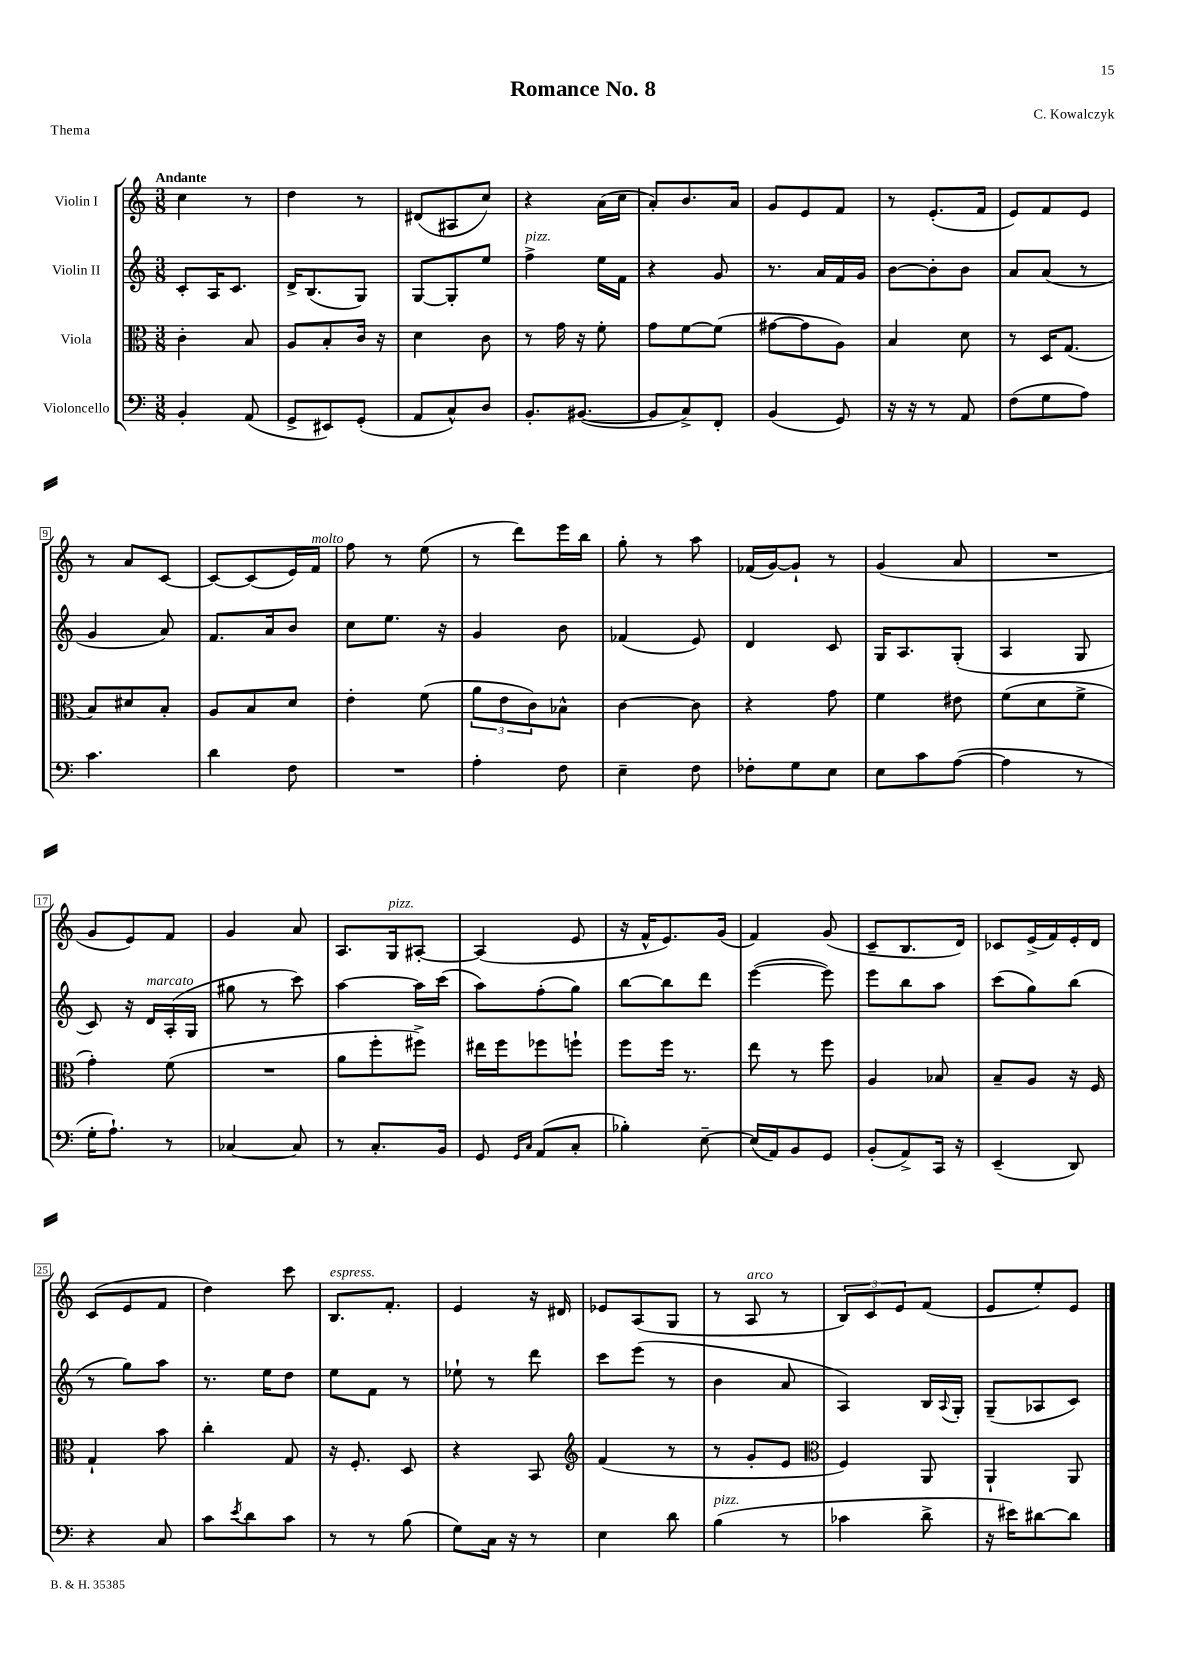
\header { title = "Romance No. 8" composer = "C. Kowalczyk" piece = "Thema" }
<<
\new StaffGroup <<
\new Staff = "s0" \with { instrumentName = "Violin I" } {
    \clef treble \key c \major \numericTimeSignature \time 3/8 \tempo "Andante"
    c''4 r8 |
    d''4 r8 |
    dis'8( ais8 c''8) |
    r4 a'16( c''16 |
    a'8-.) b'8. a'16 |
    g'8 e'8 f'8 |
    r8 e'8.-.( f'16 |
    e'8) f'8 e'8 |
    r8 a'8 c'8~ |
    c'8~ c'8( e'16) f'16^\markup { \italic "molto" } |
    f''8 r8 e''8( |
    r8 d'''8) e'''16 b''16 |
    g''8-. r8 a''8 |
    fes'16( g'16~) g'8-! r8 |
    g'4( a'8 |
    R4. |
    g'8 e'8) f'8 |
    g'4 a'8 |
    a8. g16^\markup { \italic "pizz." } ais8~-. |
    ais4( e'8 |
    r16 f'16-^ e'8.) g'16( |
    f'4) g'8( |
    c'8-- b8. d'16) |
    ces'8 e'16->( f'16) e'16-. d'16 |
    c'8( e'8 f'8 |
    d''4) c'''8 |
    b8.^\markup { \italic "espress." } f'8.-. |
    e'4 r16 dis'16 |
    ees'8 a8( g8 |
    r8 a8^\markup { \italic "arco" } r8 |
    \tuplet 3/2 { b8) c'8 e'8 } f'8( |
    e'8 e''8-.) e'8 \bar "|." |
}
\new Staff = "s1" \with { instrumentName = "Violin II" } {
    \clef treble \key c \major \numericTimeSignature \time 3/8
    c'8-. a16 c'8. |
    d'16-> b8.( g8) |
    g8~ g8-. e''8 |
    f''4->^\markup { \italic "pizz." } e''16 f'16 |
    r4 g'8 |
    r8. a'16 f'16 g'16 |
    b'8~ b'8-. b'8 |
    a'8 a'8( r8 |
    g'4 a'8) |
    f'8. a'16 b'8 |
    c''8 e''8. r16 |
    g'4 b'8 |
    fes'4( e'8) |
    d'4 c'8 |
    g16 a8. g8-.( |
    a4 g8 |
    c'8) r16 d'16^\markup { \italic "marcato" } a16-.( g16 |
    gis''8 r8 c'''8) |
    a''4~ a''16 c'''16( |
    a''8) f''8-.( g''8) |
    b''8~ b''8 d'''8 |
    e'''4~( e'''8) |
    e'''8 b''8 a''8 |
    c'''8( g''8) b''8( |
    r8 g''8) a''8 |
    r8. e''16 d''8 |
    e''8 f'8 r8 |
    ees''8-! r8 d'''8 |
    c'''8 e'''8( r8 |
    b'4 a'8 |
    a4) b16 \appoggiatura { a8 } g16-. |
    g8--( aes8 c'8) \bar "|." |
}
\new Staff = "s2" \with { instrumentName = "Viola" } {
    \clef alto \key c \major \numericTimeSignature \time 3/8
    c'4-. b8 |
    a8 b8-. c'16 r16 |
    d'4 c'8 |
    r8 g'16 r16 f'8-. |
    g'8 f'8~ f'8( |
    gis'8~ gis'8 a8) |
    b4 d'8 |
    r8 d16 g8.( |
    b8) dis'8 b8-. |
    a8 b8 d'8 |
    e'4-. f'8( |
    \tuplet 3/2 { a'8 e'8 c'8) } bes8-^ |
    c'4~ c'8 |
    r4 g'8 |
    f'4 eis'8 |
    f'8( d'8 f'8-> |
    g'4-.) f'8( |
    R4. |
    a'8 f''8-. fis''8->) |
    eis''16 f''16 fes''8 f''8-! |
    f''8 f''16 r8. |
    e''8 r8 f''8 |
    a4 bes8 |
    b8-- a8 r16 f16 |
    g4-! b'8 |
    c''4-. g8 |
    r16 f8.-. d8 |
    r4 b,8 |
    \clef treble f'4( r8 |
    r8 g'8-. e'8 |
    \clef alto f4) a,8 |
    a,4-! a,8 \bar "|." |
}
\new Staff = "s3" \with { instrumentName = "Violoncello" } {
    \clef bass \key c \major \numericTimeSignature \time 3/8
    b,4-. a,8( |
    g,8-> eis,8) g,8-.( |
    a,8 c8-^) d8 |
    b,8.-. bis,8.~( |
    bis,8 c8->) f,8-. |
    b,4( g,8) |
    r16 r16 r8 a,8 |
    f8( g8 a8) |
    c'4. |
    d'4 f8 |
    R4. |
    a4-. f8 |
    e4-- f8 |
    fes8-. g8 e8 |
    e8 c'8 a8~( |
    a4 r8 |
    g16-. a8.-!) r8 |
    ces4~ ces8 |
    r8 c8.-. b,16 |
    g,8 \grace { g,16 c16 } a,8( c8-. |
    bes4-.) e8~-- |
    e16( a,16) b,8 g,8 |
    b,8-.( a,8->) c,16 r16 |
    e,4--( d,8) |
    r4 c8 |
    c'8 \acciaccatura { e'8 } d'8 c'8 |
    r8 r8 b8( |
    g8) c16 r16 r8 |
    e4 d'8 |
    b4^\markup { \italic "pizz." }( r8 |
    ces'4 d'8-> |
    r16 eis'16) dis'8~ dis'8 \bar "|." |
}
>>
>>
\layout { \context { \Score \override BarNumber.stencil = #(make-stencil-boxer 0.1 0.3 ly:text-interface::print) } }
